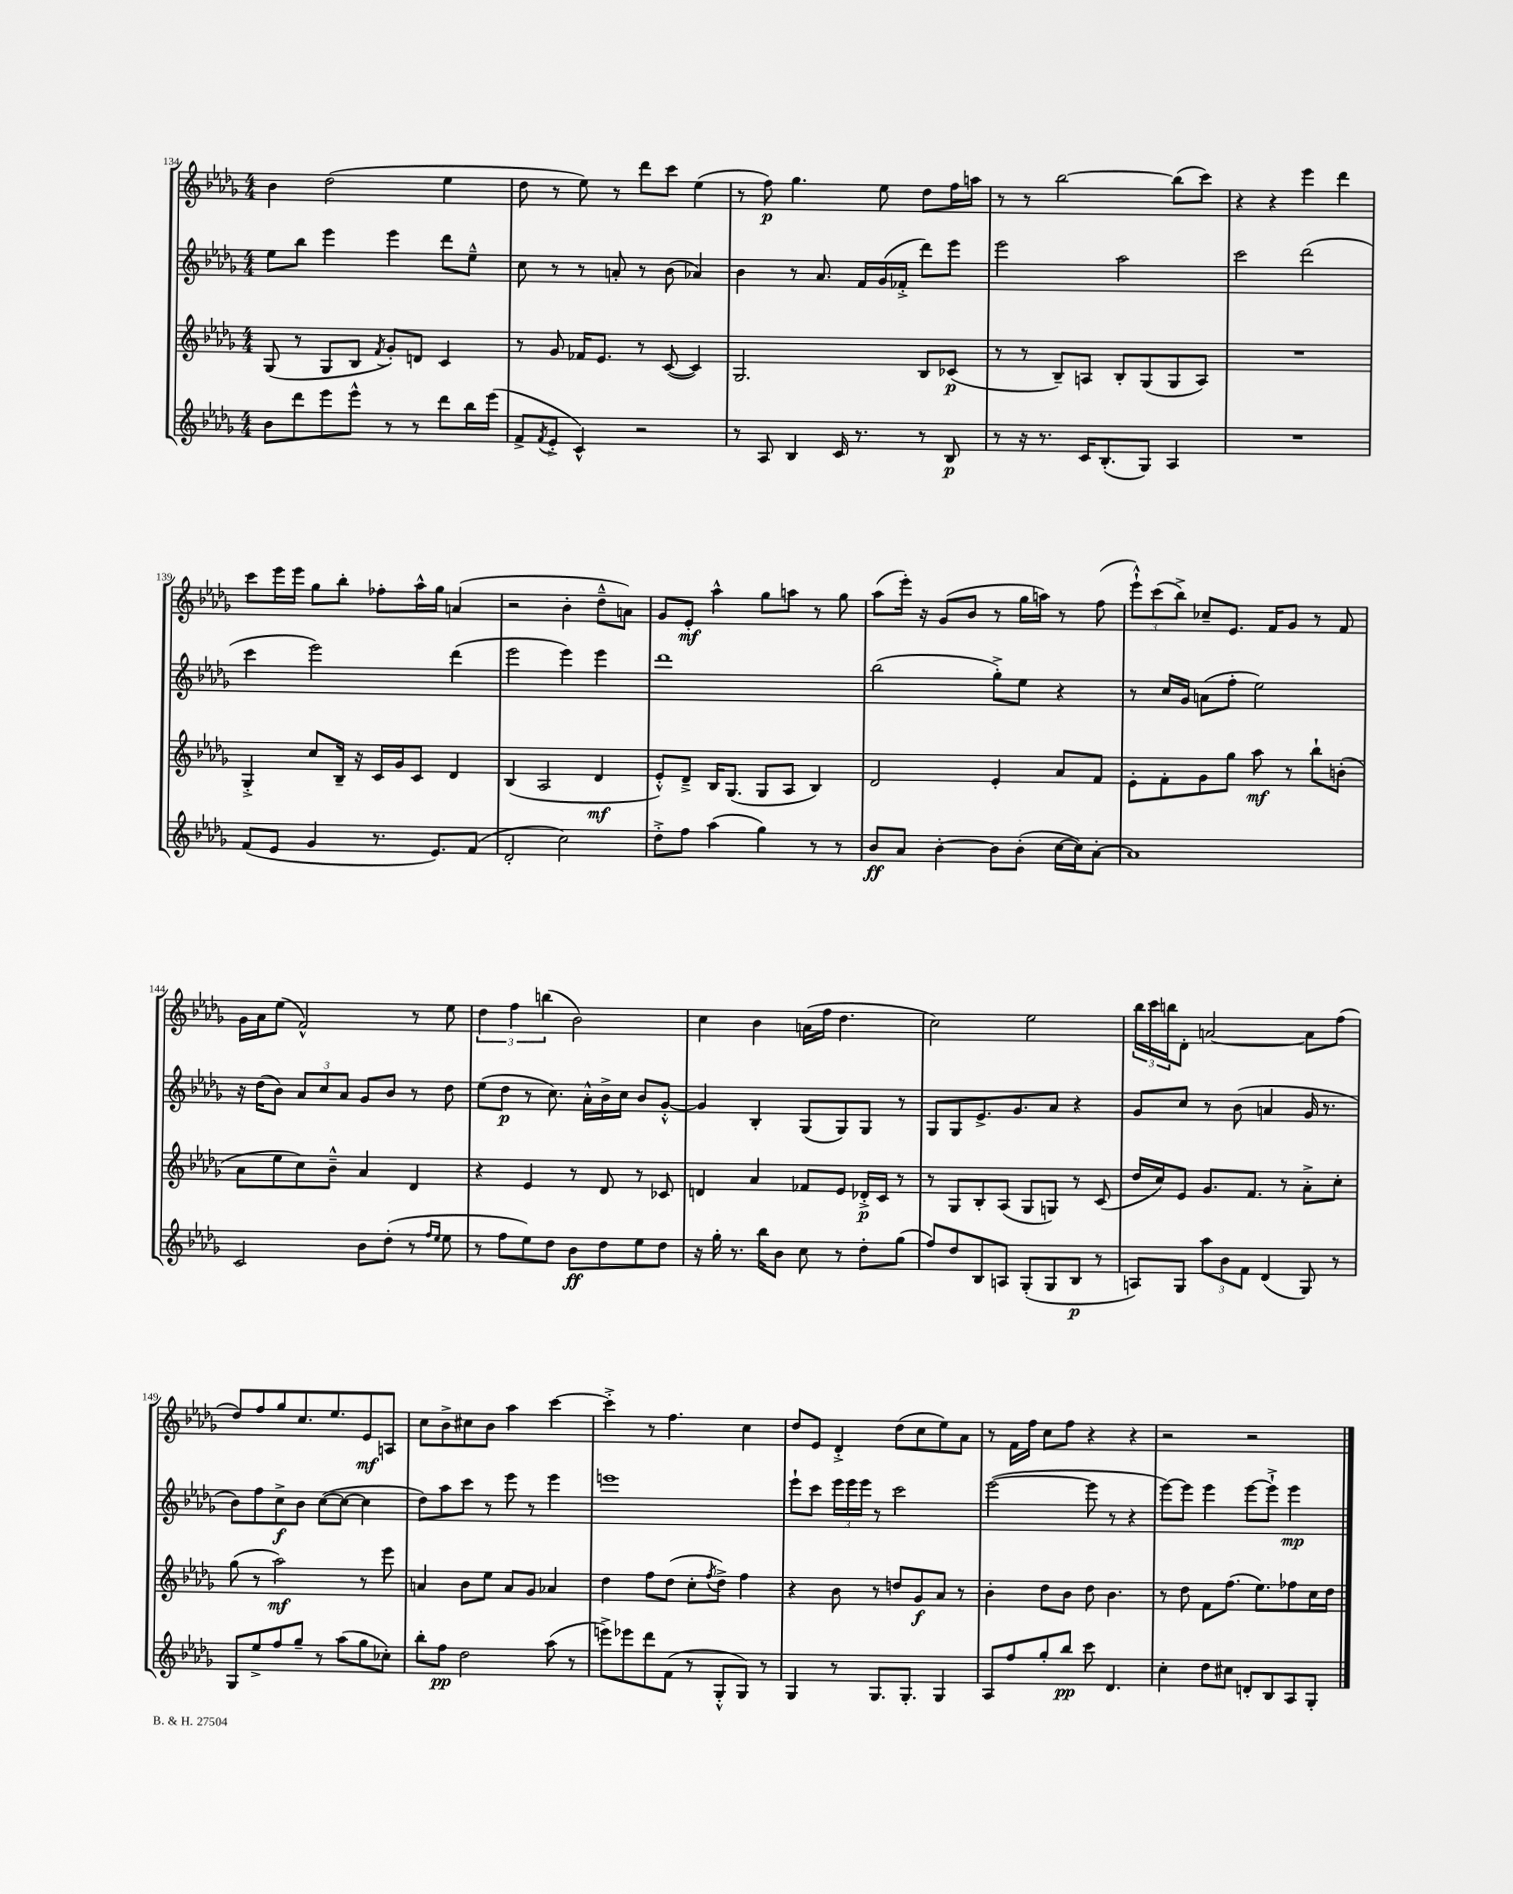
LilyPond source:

<<
\new StaffGroup <<
\new Staff = "s0" {
    \clef treble \key des \major \numericTimeSignature \time 4/4
    bes'4 des''2( ees''4 |
    des''8 r8 ees''8) r8 des'''8 c'''8 ees''4( |
    r8 f''8\p) ges''4. ees''8 des''8 f''16 a''16 |
    r8 r8 bes''2~ bes''8( c'''8) |
    r4 r4 ees'''4 des'''4 |
    c'''8 ees'''16 ees'''16 ges''8 bes''8-. fes''8-. aes''16-^ ges''16 a'4( |
    r2 bes'4-. des''8---^ a'8) |
    ges'8 ees'8-.\mf aes''4-^ ges''8 a''8 r8 ges''8 |
    aes''8( ees'''16-.) r16 ges'8( bes'8 r8 ges''16 a''16) r8 f''8( |
    \tuplet 3/2 { ees'''8-!-^) c'''8( bes''8->) } ces''8-- ees'8. f'16 ges'8 r8 f'8 |
    ges'16 aes'16 ees''8( f'2-^) r8 ees''8 |
    \tuplet 3/2 { des''4 f''4 b''4( } bes'2) |
    c''4 bes'4 a'16( f''16 des''4. |
    c''2) ees''2 |
    \tuplet 3/2 { bes''16 c'''16 b''16 } des'8-. a'2~ a'8 f''8( |
    des''8) f''8 ges''8 c''8. ees''8. ees'8\mf a8 |
    c''8 bes'8-> cis''8 bes'8 aes''4 c'''4~ |
    c'''4-.-> r8 f''4. c''4 |
    des''8 ees'8 des'4-.-> des''8( c''8 ees''8) aes'8 |
    r8 f'16 f''16 c''8 f''8 r4 r4 |
    r2 r2 \bar "|." |
}
\new Staff = "s1" {
    \clef treble \key des \major \numericTimeSignature \time 4/4
    ees''8 bes''8 ees'''4 ees'''4 des'''8 ees''8---^ |
    c''8 r8 r8 a'8-. r8 bes'8( aes'4) |
    bes'4 r8 aes'8. f'16 ges'16( fes'16-.-> des'''8) ees'''8 |
    ees'''2 aes''2 |
    c'''2 des'''2( |
    c'''4 ees'''2) des'''4( |
    ees'''2 ees'''4) ees'''4 |
    des'''1 |
    bes''2( ges''8-.->) ees''8 r4 |
    r8 c''16 ges'16 a'8( f''8-. ees''2) |
    r16 des''16( bes'8) \tuplet 3/2 { aes'8 c''8 aes'8 } ges'8 bes'8 r8 des''8 |
    ees''8( des''8\p r8 c''8.) aes'16-.-^ bes'16-> c''16 bes'8 ges'8~-.-^ |
    ges'4 bes4-. ges8( ges8) ges8 r8 |
    ges8 ges8 ees'8.-> ges'8. aes'8 r4 |
    ges'8 c''8 r8 bes'8( a'4 ges'16 r8. |
    bes'8) f''8 c''8->\f bes'8 c''8~( c''8~ c''4 |
    des''8) aes''8 c'''8 r8 ees'''8 r8 ees'''4 |
    e'''1 |
    ees'''8-! c'''8 \tuplet 3/2 { ees'''16 ees'''16 ees'''16 } r8 c'''2 |
    ees'''2~( ees'''8 r8 r4 |
    ees'''8~) ees'''8 ees'''4 ees'''8~ ees'''8-!-> ees'''4\mp \bar "|." |
}
\new Staff = "s2" {
    \clef treble \key des \major \numericTimeSignature \time 4/4
    ges8( r8 ges8 bes8 \acciaccatura { f'8 } ges'8-.) d'8 c'4 |
    r8 ges'8 fes'16 ees'8. r8 c'8~( c'4) |
    ges2. bes8 ces'8\p( |
    r8 r8 bes8--) a8 bes8-. ges8( ges8 a8) |
    R1 |
    ges4-.-> c''8 bes16-- r16 c'16 ges'16 c'8 des'4 |
    bes4( aes2 des'4\mf |
    ees'8-.-^) des'8---> bes16 ges8.( ges8 aes8 bes4) |
    des'2 ees'4-. aes'8 f'8 |
    ees'8-. f'8-. ges'8 ges''8 aes''8\mf r8 bes''8-! b'8-.( |
    aes'8 ees''8 c''8) bes'8---^ aes'4 des'4 |
    r4 ees'4 r8 des'8 r8 ces'8 |
    d'4 aes'4 fes'8 ees'8 des'16-.->\p c'16 r8 |
    r8 ges8 bes8-. aes8( ges8 g8) r8 c'8( |
    des''16 c''16) ees'8 ges'8. f'8. r8 aes'8-.-> c''8-. |
    ges''8( r8 aes''2\mf) r8 ees'''8 |
    a'4 bes'8 ees''8 a'8 ges'8 aes'4 |
    des''4 f''8 des''8( c''8-. \acciaccatura { f''8 } des''8->) f''4 |
    r4 bes'8 r8 d''8 ges'8\f aes'8 r8 |
    bes'4-. des''8 bes'8 des''8 bes'4. |
    r8 des''8 f'8 f''8.( ees''8.) fes''8 c''16 des''16 \bar "|." |
}
\new Staff = "s3" {
    \clef treble \key des \major \numericTimeSignature \time 4/4
    bes'8 des'''8 ees'''8 ees'''8-^ r8 r8 des'''8 bes''16 ees'''16( |
    f'8-> \acciaccatura { f'8 } ees'8-.-> c'4-^) r2 |
    r8 aes8 bes4 c'16 r8. r8 bes8\p |
    r8 r16 r8. c'16 bes8.-.( ges8) aes4 |
    R1 |
    f'8( ees'8 ges'4 r8. ees'8.) f'8( |
    des'2-. c''2) |
    des''8-.-> f''8 aes''4( ges''4) r8 r8 |
    bes'8\ff aes'8 bes'4~-. bes'8 bes'8-.( c''16~ c''16) aes'8~-. |
    aes'1 |
    c'2 bes'8 des''8-.( r8 \grace { f''16 ees''16 } ees''8 |
    r8 f''8 ees''8) des''8 bes'8\ff des''8 ees''8 des''8 |
    r16 ges''16-. r8. bes''16 bes'8 c''8 r8 des''8-. ges''8( |
    f''8) des''8 bes8 a8 ges8-.( ges8 bes8\p r8 |
    a8) ges8 \tuplet 3/2 { aes''8 bes'8 f'8 } des'4( ges8) r8 |
    ges8 ees''8-> f''8 ges''8-- r8 aes''8( ges''8 ces''8-.) |
    bes''8-. f''8\pp des''2 aes''8( r8 |
    e'''8->) ees'''8 des'''8 f'8( r8 ges8-.-^ ges8) r8 |
    ges4 r8 ges8. ges8.-. ges4 |
    aes8 f''8 ges''8-. bes''8\pp c'''8 des'4. |
    c''4-. des''8 cis''8 d'8-. bes8 aes8 ges8-. \bar "|." |
}
>>
>>
\layout { \context { \Score currentBarNumber = #134 } }
